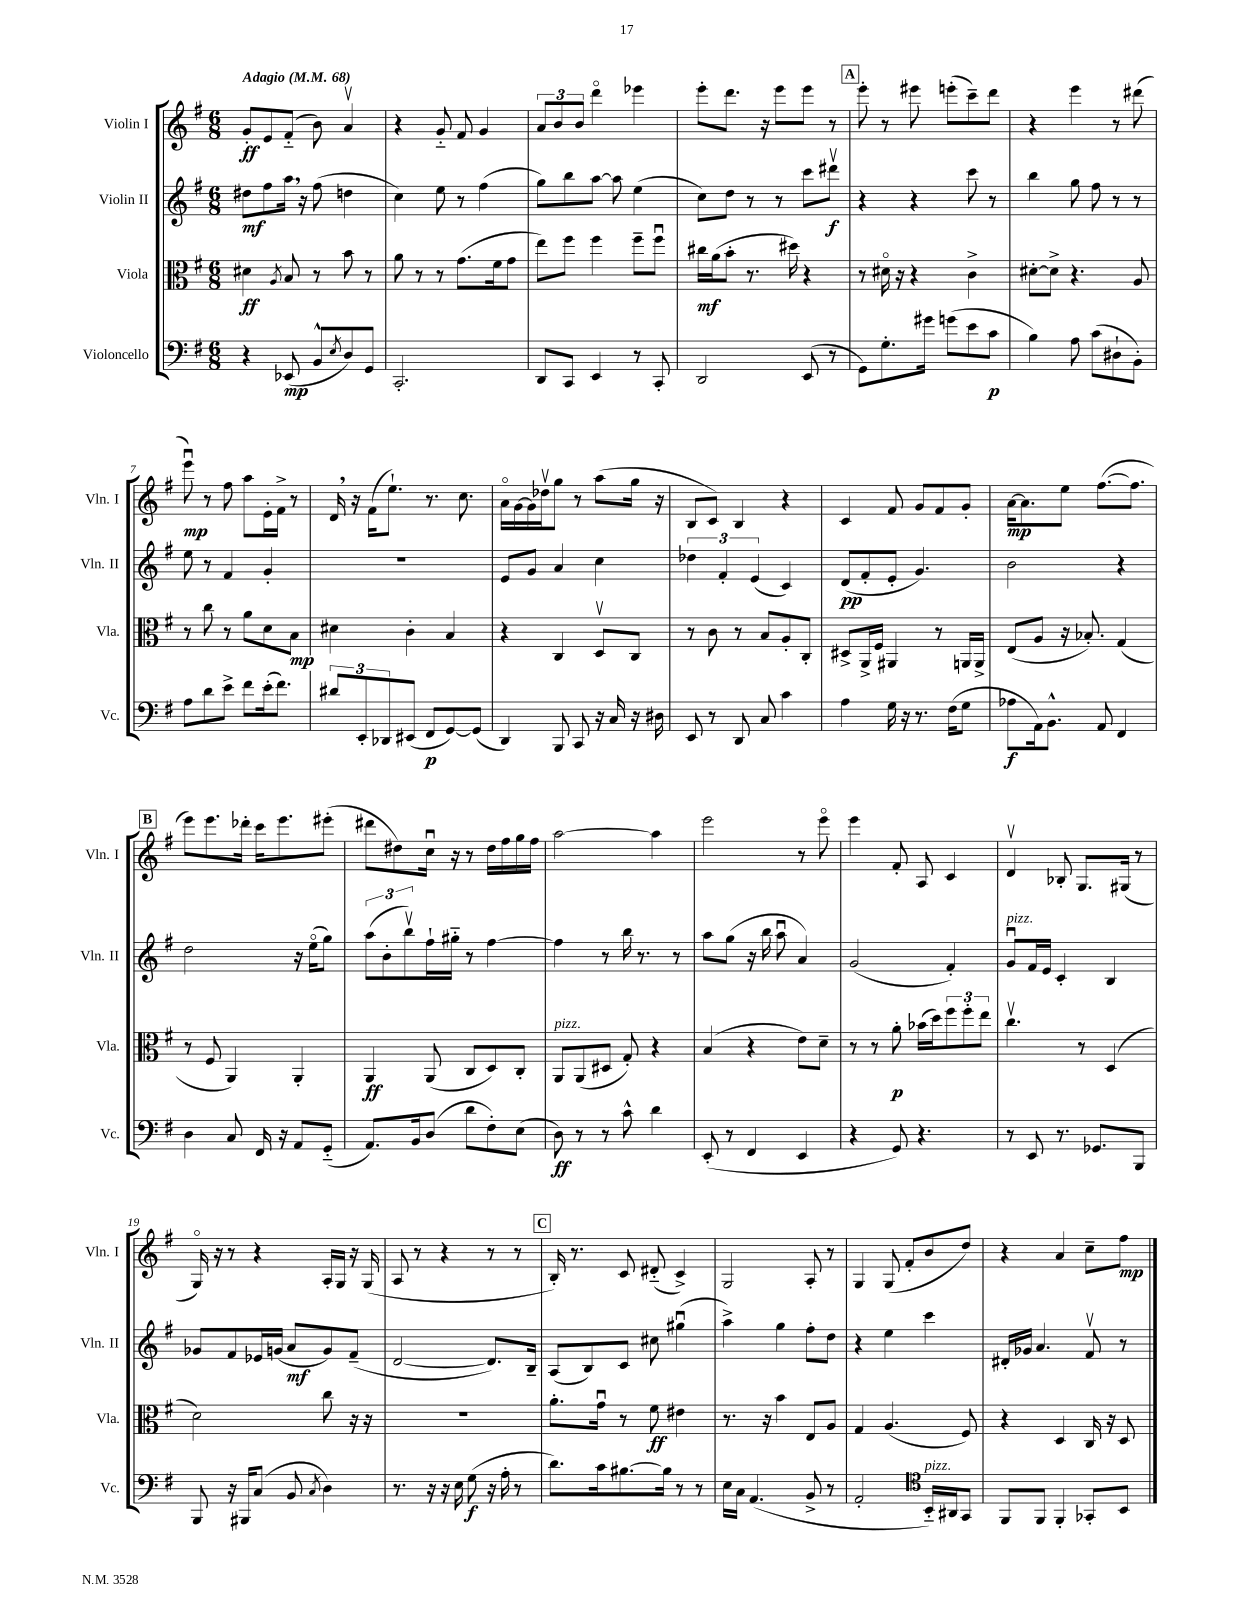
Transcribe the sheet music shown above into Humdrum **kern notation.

**kern	**kern	**kern	**kern
*staff4	*staff3	*staff2	*staff1
*clefF4	*clefC3	*clefG2	*clefG2
*k[f#]	*k[f#]	*k[f#]	*k[f#]
*M6/8	*M6/8	*M6/8	*M6/8
*MM68	*MM68	*MM68	*MM68
4r	4d#\	8dd#\L	8g'/L
.	.	8ff#\	8e/
.	8qA/	.	.
(8EE-/	8B/	16aa\Jk	(8f#'~/J
.	.	16r	.
8BB^^/L	8r	(8ff#\	8b\)
8qE/	.	.	.
8D/)	8b\	4dd\	4av/
8GG/J	8r	.	.
=	=	=	=
2.CC'/	8a\	4cc\)	4r
.	8r	.	.
.	8r	8ee\	8g'~/
.	(8.g\L	8r	8f#/
.	.	(4ff#\	4g/
.	16f#\k	.	.
.	8g\J	.	.
=	=	=	=
8DD/L	8ee\L)	8gg\L)	12a/L
.	.	.	12b/
8CC/J	8ff#\J	8bb\	.
.	.	.	12b/J
4EE/	4ff#\	[8aa\J	4dddo\
.	.	8aa\]	.
8r	8ff#~\L	(4ee\	4eee-\
8CC'/	8ff#u\J	.	.
=	=	=	=
2DD/	16cc#\LL	8cc\L)	8eee'\L
.	(16a\J	.	.
.	8b'\J	8dd\J	8.ddd\J
.	8.r	8r	.
.	.	.	16r
.	.	8r	8eee\L
.	16dd#\)	.	.
(8EE/	4r	8ccc\L	8eee\J
8r	.	8ddd#v\J	8r
=	=	=	=
8GG\L)	8r	4r	8eee'\
8.G'\	16d#o\	.	8r
.	16r	.	.
.	4r	4r	8eee#\
16g#\Jk	.	.	.
(8g\L	.	.	(8eee'\L
8e\	4c^\	8ccc\	8ccc~\)
8c\J	.	8r	8ddd\J
=	=	=	=
4B\)	[8d#'\L	4bb\	4r
.	8d#^\]J	.	.
8A\	4.r	8gg\	4eee\
(8c\L	.	8ff#\	.
8D#`\	.	8r	8r
8BB'\J)	8A/	8r	(8ddd#\
=	=	=	=
8A\L	8r	8ee\	8eeeu\)
8d\	8cc\	8r	8r
8e^\J	8r	4f#/	8ff#\
8f#\L	8a\L	.	8aa\L
(16e'\k	8d\	4g'/	16e'\L
8.f#\J)	.	.	16f#^\JJ
.	8B\J	.	8r
=	=	=	=
12d#/L	4d#\	2.r	16d/
.	.	.	16r
12EE'/	.	.	.
.	.	.	(16f#\LK
12DD-/	.	.	.
.	.	.	8.ee`\J)
(8EE#/J	4c'\	.	.
8FF#/L	.	.	8.r
[8GG/)	4B/	.	.
.	.	.	8.cc\
(8GG/]J	.	.	.
=	=	=	=
4DD/)	4r	8e/L	16ao\LL
.	.	.	[16g\
.	.	8g/J	16g\]
.	.	.	16dd-v\J
8BBB/	4C/	4a/	8gg\J
8CC/	.	.	8r
16r	8Dv/L	4cc\	(8aa\L
16C/	.	.	.
16r	8C/J	.	16gg\Jk
16D#\	.	.	16r
=	=	=	=
8EE/	8r	6dd-\	8B/L
8r	8c\	.	8c/J)
.	.	6f#'/	.
8DD/	8r	.	4B/
.	.	(6e/	.
8C/	8B/L	.	.
4c\	8A'/	4c/)	4r
.	8C'/J	.	.
=	=	=	=
4A\	8D#^/L	(8d/L	4c/
.	16AA^/L	8f#'/	.
.	16F#/JJ	.	.
16G\	4AA#/	8e'/J	8f#/
16r	.	.	.
8.r	.	4.g/)	8g/L
.	8r	.	8f#/
(16F#\LK	.	.	.
8G\J	16AA/LL	.	8g'/J
.	16AA^/JJ	.	.
=	=	=	=
8A-\L	(8E/L	2b\	[16a\LK
.	.	.	8.a\]
16AA\k)	8A/J	.	.
8.BB^^\J	.	.	.
.	16r	.	8ee\J
.	8.B-'/)	.	.
8AA/	.	.	([8.ff#\L
4FF#/	(4G/	4r	.
.	.	.	8.ff#\]J
=	=	=	=
4D\	8r	2dd\	8eee\L)
.	8F#/	.	8.eee\
8C/	4AA/)	.	.
.	.	.	16ddd-'\Jk
16FF#/	.	.	16ccc\LK
16r	.	.	8.eee\
8AA/L	4AA'/	16r	.
.	.	(16eeo\LK	.
(8GG'~/J	.	8gg\J)	(8eee#'\J
=	=	=	=
8.AA/L)	4AA/	(12aa\L	8ddd#\L
.	.	12b'\	.
.	.	.	8dd#\)
.	.	12bbv\)	.
16BB/k	.	.	.
(8D/J	(8AA/	16ff#`\L	16ccu\Jk
.	.	16gg#'~\JJ	16r
8d\L	8C/L	8r	8r
8F#'\)	8D/)	[4ff#\	16dd#\LL
.	.	.	16ff#\
(8E\J	8C'/J	.	16gg\
.	.	.	16ff#\JJ
=	=	=	=
8D\)	8AA/L	4ff#\]	[2aa\
8r	(8AA/	.	.
8r	8D#/J	8r	.
8c^^\	8G'/)	16bb\	.
.	.	8.r	.
4d\	4r	.	4aa\]
.	.	8r	.
=	=	=	=
(8EE'/	(4B/	8aa\L	2eee\
8r	.	(8gg\J	.
4FF#/	4r	16r	.
.	.	16bb\	.
.	.	8aau\	.
4EE/	8e\L)	4a/)	8r
.	8d~\J	.	8eeeo\
=	=	=	=
4r	8r	(2g/	4eee\
.	8r	.	.
8GG/)	8a'\	.	8f#'/
4.r	(16b-\LL	.	8A/
.	16dd\J)	.	.
.	12ff#\	4f#'/)	4c/
.	12ff#'\	.	.
.	12ee\J	.	.
=	=	=	=
8r	4.ccv\	8gu/L	4dv/
8EE/	.	16f#/L	.
.	.	16e/JJ	.
8.r	.	4c'/	8B-'/
.	8r	.	8.G/L
8.GG-/L	.	.	.
.	(4D/	4B/	.
.	.	.	(16G#/Jk
8BBB/J	.	.	8r
=	=	=	=
8BBB/	2d\)	8g-/L	16Go/)
.	.	.	16r
16r	.	8f#/	8r
16BBB#/LK	.	.	.
(8C/J	.	16e-/L	4r
.	.	(16g/JJ	.
8BB/	.	8a/L	.
8qC/	.	.	.
4D\)	8cc\	8g/)	16A'/LL
.	.	.	16G/JJ
.	16r	(8f#~/J	16r
.	16r	.	(16G/
=	=	=	=
8.r	2.r	[2d/	8A/
.	.	.	8r
16r	.	.	.
16r	.	.	4r
16E\	.	.	.
(8G\	.	.	.
16r	.	8.d/]L)	8r
16A'\	.	.	.
8r	.	.	8r
.	.	16B~/Jk	.
=	=	=	=
8.d\L)	8.a'\L	(8A/L	16B'/)
.	.	.	8.r
.	.	8B/)	.
16c\k	16gu\Jk	.	.
[8.B#\	8r	8c/J	8c/
.	8f#\	8cc#\	(8d#'~/
16B#\]Jk	.	.	.
8r	4e#\	(4gg#u\	4c^/)
8r	.	.	.
=	=	=	=
16E\LL	8.r	4aa^\)	2G/
16C\JJ	.	.	.
(4.AA/	.	.	.
.	16r	.	.
.	4b\	4gg\	.
8BB^/	8E/L	8ff#'\L	8A'/
8r	8A/J	8dd\J	8r
=	=	=	=
2AA'/	4G/	4r	4G/
.	(4.A/	4ee\	(8G/
.	.	.	8f#'/L
*clefC4	*	*	*
16BB'~/LL)	.	4ccc\	8b/
16AA#/J	.	.	.
8GG/J	8F#/)	.	8dd/J)
=	=	=	=
8FF#/L	4r	16d#'/LL	4r
.	.	16g-/JJ	.
8FF#/J	.	4.a/	.
4FF#'/	4D/	.	4a/
8GG-'/L	16C/	8f#v/	8cc~\L
.	16r	.	.
8BB/J	8D/	8r	8ff#\J
==	==	==	==
*-	*-	*-	*-
